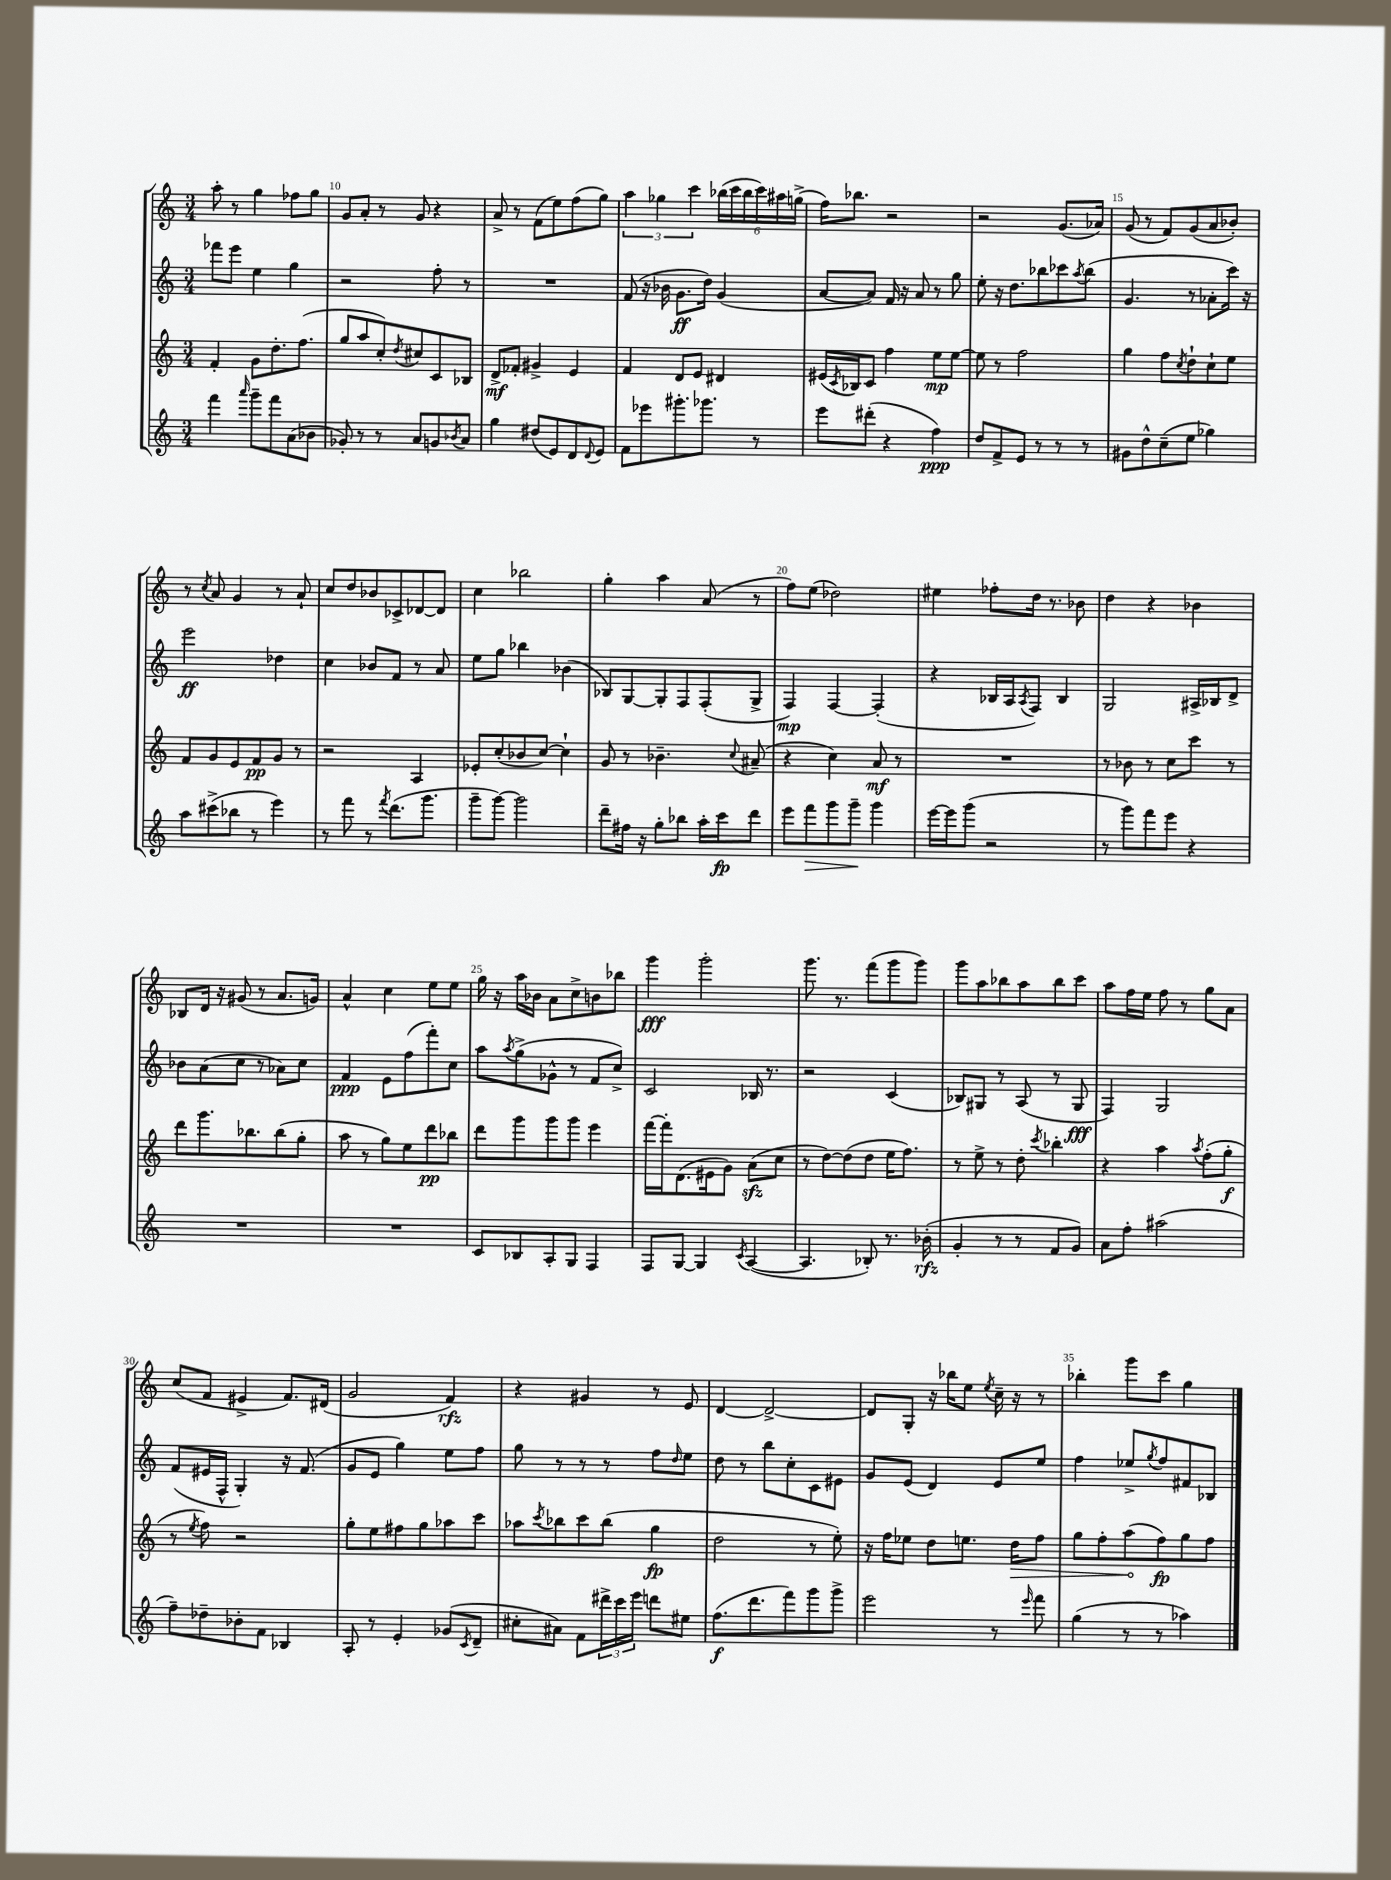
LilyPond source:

<<
\new StaffGroup <<
\new Staff = "s0" {
    \clef treble \key c \major \numericTimeSignature \time 3/4
    a''8-. r8 g''4 fes''8 g''8 |
    g'8 a'8-. r8 g'8 r4 |
    a'8-> r8 f'8( e''8) f''8( g''8) |
    \tuplet 3/2 { a''4 ges''4 c'''4 } \tuplet 6/4 { bes''16( c'''16 bes''16 c'''16) ais''16 g''16->( } |
    f''16) bes''8. r2 |
    r2 g'8.( aes'16) |
    g'8( r8 f'8) g'8( a'8 bes'8-.) |
    r8 \acciaccatura { c''8 } a'8 g'4 r8 a'8-! |
    c''8 d''8 bes'8 ces'8-> des'8~ des'8 |
    c''4 bes''2 |
    g''4-. a''4 a'8( r8 |
    f''8) e''8( des''2) |
    eis''4 fes''8-. d''16 r8. bes'8 |
    d''4 r4 bes'4 |
    bes8 d'16 r16 gis'8( r8 a'8. g'16) |
    a'4-^ c''4 e''8 e''8 |
    g''16 r16 a''16 bes'16 a'8 c''8-> b'8 bes''8 |
    g'''4\fff g'''2-. |
    g'''8. r8. f'''8( g'''8 g'''8) |
    g'''8 a''8 bes''8 a''8 bes''8 c'''8 |
    a''8 f''16 e''16 f''8 r8 g''8 a'8 |
    c''8( f'8 eis'4-> f'8.) dis'16( |
    g'2 f'4\rfz) |
    r4 gis'4 r8 e'8 |
    d'4~ d'2~-> |
    d'8 g8-. r16 bes''16 e''8 \acciaccatura { e''8 } c''16-- r16 r8 |
    bes''4-. g'''8 c'''8 g''4 \bar "|." |
}
\new Staff = "s1" {
    \clef treble \key c \major \numericTimeSignature \time 3/4
    fes'''8 e'''8 e''4 g''4 |
    r2 f''8-. r8 |
    R2. |
    f'8( r16 bes'16 g'8.\ff d''16) g'4( |
    a'8~ a'8) f'16 r16 a'8 r8 g''8 |
    e''8-. r16 d''8. bes''8 ces'''8 \acciaccatura { a''8 } bes''8( |
    g'4. r8 aes'8-. c'''16) r16 |
    e'''2\ff des''4 |
    c''4 bes'8 f'8 r8 a'8 |
    e''8 g''8 bes''4 bes'4( |
    bes8) g8~ g8-. f8 f8-.( g8-> |
    f4\mp) f4~ f4-.( |
    r4 bes16 a16 \acciaccatura { a8 } f8) bes4 |
    g2 ais16-> bes16 d'8-> |
    bes'8 a'8( c''8 r8 aes'8) c''8 |
    f'4\ppp e'8 f''8( f'''8-.) c''8 |
    a''8 \acciaccatura { a''8 } g''8->( ges'8-^ r8 f'8 c''8->) |
    c'2 bes16 r8. |
    r2 c'4( |
    bes8) gis8 r8 a8( r8 gis8\fff |
    f4) g2 |
    f'8( eis'16 f16-^ g4-.) r16 f'8.( |
    g'8 e'8 g''4) e''8 f''8 |
    g''8 r8 r8 r8 f''8 \grace { d''16 } e''8 |
    d''8 r8 b''8 c''8-. c'8 eis'8 |
    g'8 e'8( d'4) e'8 e''8 |
    f''4 ees''8-> \acciaccatura { g''8 } f''8 fis'8 bes8 \bar "|." |
}
\new Staff = "s2" {
    \clef treble \key c \major \numericTimeSignature \time 3/4
    f'4-. g'8 d''8.-. f''8.( |
    g''8 a''8 c''8-.) \acciaccatura { d''8 } cis''8 c'8 bes8 |
    d'8->\mf fes'8-. gis'4-> e'4 |
    f'4 d'8 e'8 dis'4 |
    eis'16( \acciaccatura { c'8 } bes16) c'8 f''4 e''8\mp e''8~ |
    e''8 r8 f''2 |
    g''4 f''8 \acciaccatura { c''8 } d''8-! c''8-! e''8 |
    f'8 g'8 e'8 f'8\pp g'8 r8 |
    r2 a4 |
    ees'8-. c''8-.( bes'8 c''8~) c''4-! |
    g'8 r8 bes'4.-- \appoggiatura { c''8 } ais'8--( |
    r4 c''4) a'8\mf r8 |
    R2. |
    r8 bes'8 r8 c''8 c'''8 r8 |
    d'''8 g'''8. bes''8. bes''8( g''8-. |
    a''8 r8 g''8) e''8 d'''8\pp bes''8 |
    d'''8 g'''8 g'''8 g'''8 e'''4 |
    f'''16~ f'''16-. d'8.( eis'16 g'8) a'8\sfz( c''8 |
    r8 d''8~) d''8( d''8 e''16 f''8.) |
    r8 e''8-> r8 d''8-. \acciaccatura { c'''8 } bes''4-. |
    r4 a''4 \acciaccatura { a''8 } f''8-.( g''8-.\f |
    r8 \acciaccatura { e''8 } f''8) r2 |
    g''8-. e''8 fis''8 g''8 aes''8 c'''8 |
    aes''8 \acciaccatura { c'''8 } bes''8 c'''8 bes''8( g''4\fp |
    d''2 r8 e''8-.) |
    r16 f''16 ees''8 d''8 e''8. \once \override Hairpin.circled-tip = ##t d''16\> f''8 |
    g''8 f''8-. a''8\!( f''8\fp) g''8 f''8 \bar "|." |
}
\new Staff = "s3" {
    \clef treble \key c \major \numericTimeSignature \time 3/4
    f'''4 \grace { a'''16 } g'''8-- f'''8 a'8( bes'8 |
    ges'8-.) r8 r8 a'8 g'8 \acciaccatura { bes'8 } a'8 |
    g''4 dis''8( e'8) d'8 \appoggiatura { d'8 } e'8 |
    f'8 ees'''8 gis'''8.-. ges'''8. r8 |
    e'''8 dis'''8-.( r4 f''4\ppp) |
    d''8 f'8-> e'8 r8 r8 r8 |
    gis'8 d''8-^ c''8--( e''8 ges''4) |
    a''8 cis'''8->( bes''8 r8 e'''4) |
    r8 f'''8 r8 \acciaccatura { f'''8 } d'''8.( g'''8. |
    g'''8-- g'''8~) g'''2 |
    d'''8-- fis''16 r16 g''8-. bes''8 a''16-. c'''16\fp d'''8 |
    e'''8 f'''8\> g'''8 g'''8--\! g'''4 |
    e'''16~ e'''16 g'''8( r2 |
    r8 g'''8) f'''8 e'''8 r4 |
    R2. |
    R2. |
    c'8 bes8 a8-. g8 f4 |
    f8 g8~ g4 \acciaccatura { c'8 } a4~( |
    a4. bes8-.) r8. bes'16-.\rfz( |
    g'4-. r8 r8 f'8 g'8) |
    a'8 f''8-. ais''2( |
    f''8--) des''8-- bes'8-. f'8 bes4 |
    a8-. r8 e'4-. ges'8( \acciaccatura { c'8 } d'8-- |
    cis''8-. ais'8) f'8 \tuplet 3/2 { dis'''16-> c'''16 e'''16 } d'''8 eis''8 |
    f''8.\f( d'''8. f'''8) g'''8 g'''8-> |
    e'''2 r8 \grace { e'''16 } f'''8 |
    g''4( r8 r8 aes''4) \bar "|." |
}
>>
>>
\layout { \context { \Score currentBarNumber = #9 \override BarNumber.break-visibility = ##(#f #t #t) barNumberVisibility = #(every-nth-bar-number-visible 5) } }
